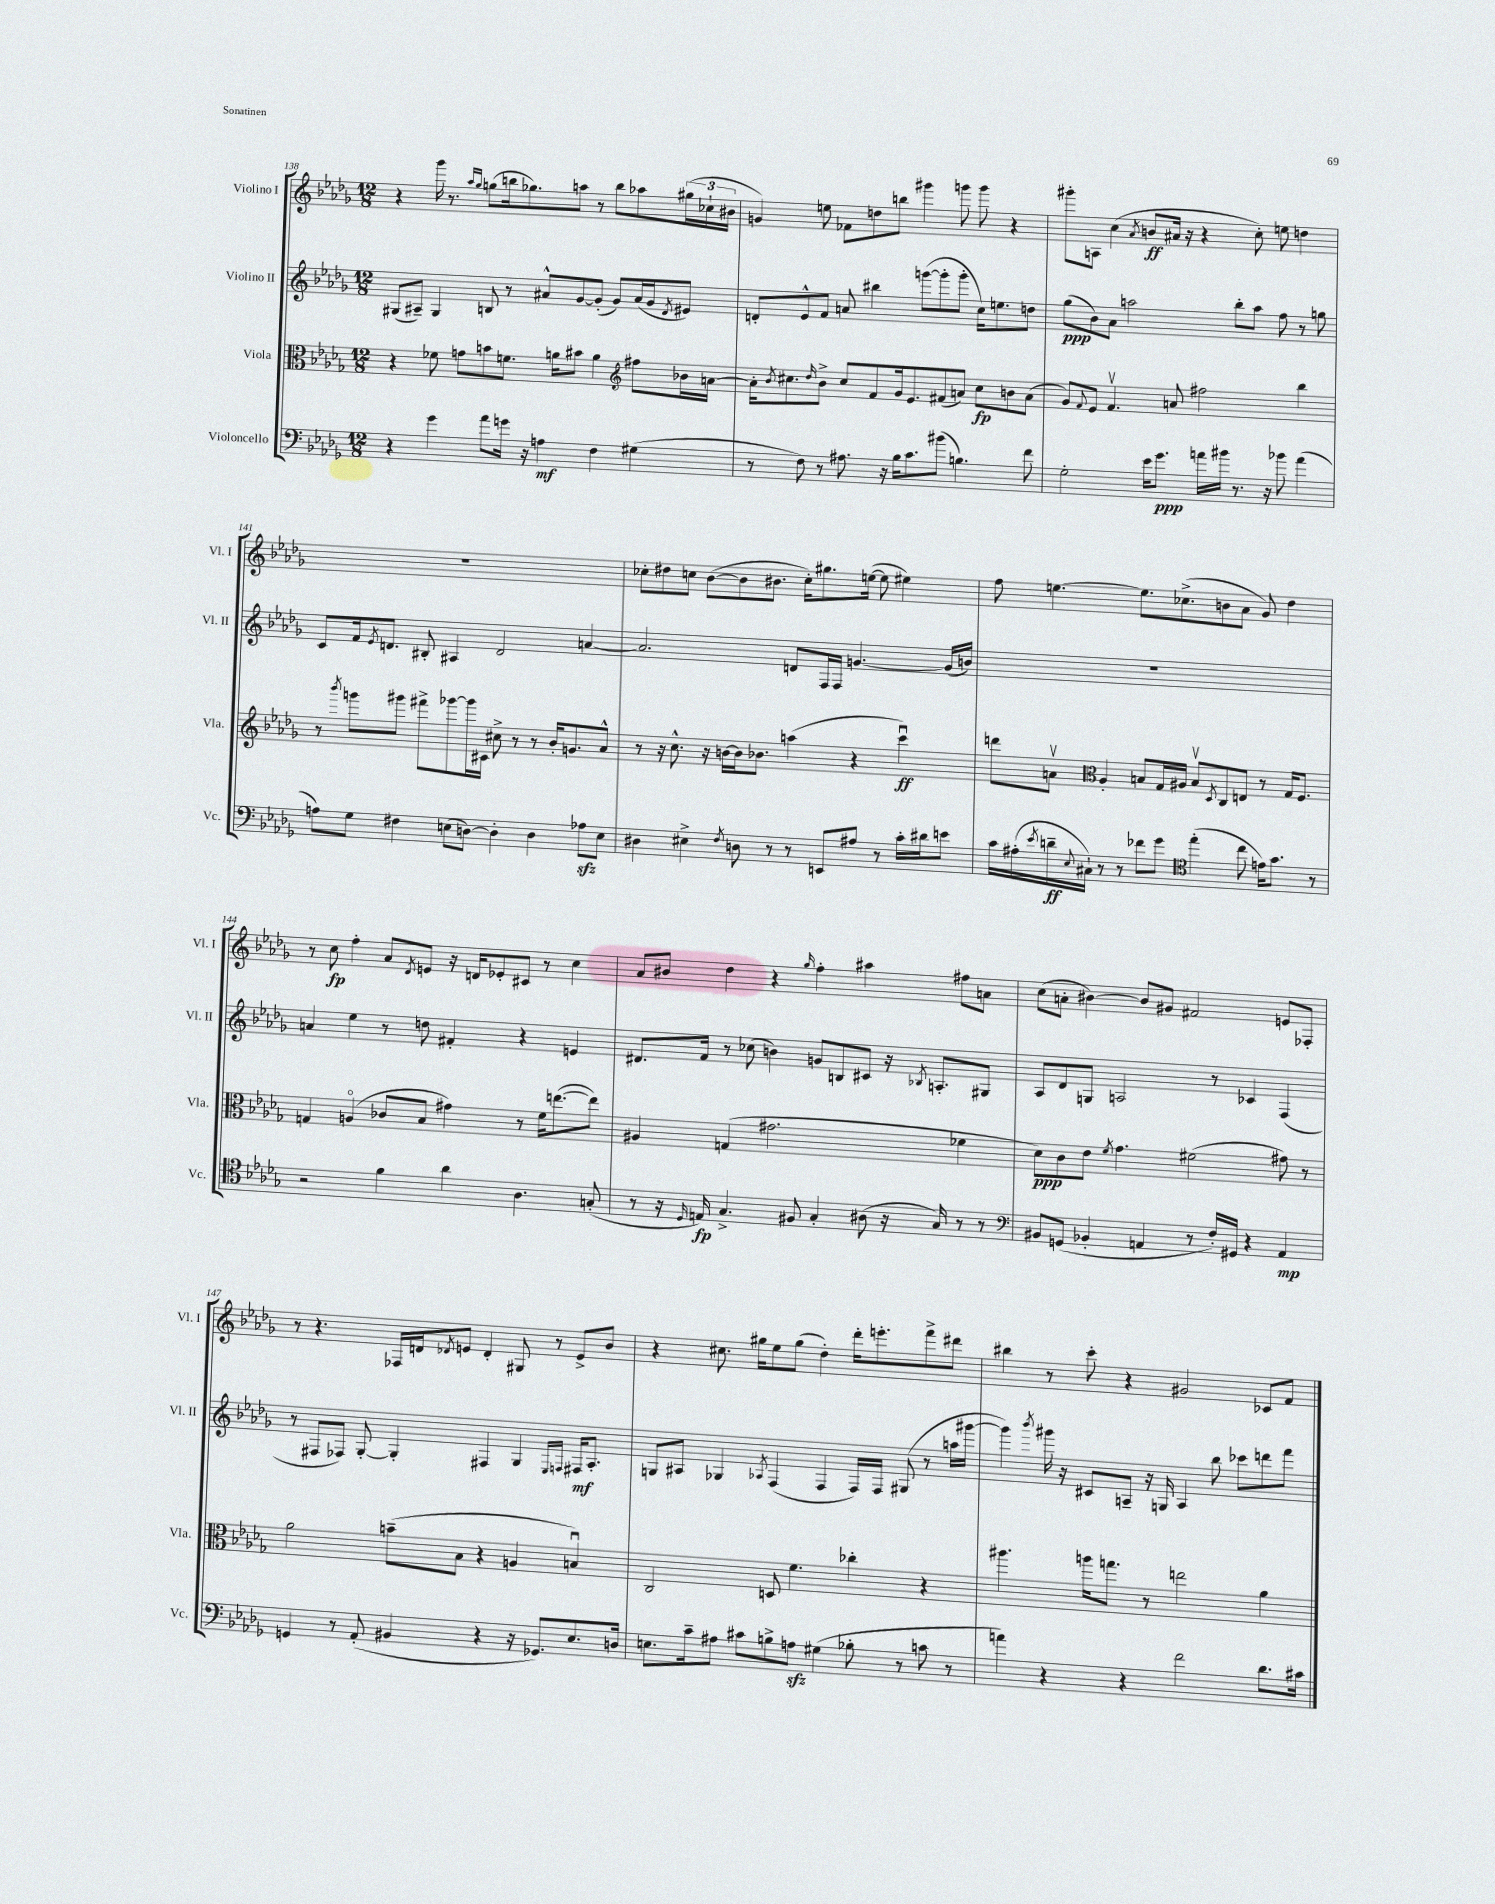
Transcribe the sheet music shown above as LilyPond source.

<<
\new StaffGroup <<
\new Staff = "s0" \with { instrumentName = "Violino I" shortInstrumentName = "Vl. I" } {
    \clef treble \key des \major \numericTimeSignature \time 12/8
    r4 ges'''16 r8. \grace { aes''16 ges''16 } g''8( b''16 ges''8.) a''8 r8 b''8 aes''8 \tuplet 3/2 { gis''16( ces''16-! bis'16 } |
    g'4) e''8 fes'8 d''8 b''8 gis'''4 g'''8 g'''8 r4 |
    gis'''8-. a8 c''4( \acciaccatura { aes'8 } b'8\ff ais'16 r16 r4 c''8-.) e''8 d''4 |
    R1. |
    ces''8-. dis''8 c''8 bes'8~( bes'8 bis'8. c''16-.) gis''8. e''16~( e''8 eis''4) |
    f''8 e''4.~ e''8. ces''8.->( b'8 aes'8 ges'8) des''4 |
    r8 c''8\fp f''4-. aes'8 \acciaccatura { des'8 } e'8 r16 d'16 ees'8-. cis'8 r8 c''4 |
    aes'8 bis'8 des''4 r4 \grace { ges''16 } f''4-. ais''4 fis''8 a'8 |
    c''8( a'8-. bis'4~) bis'8 gis'8 fis'2 e'8 fes8-. |
    r8 r4. fes16 d'16 \acciaccatura { des'8 } e'8 des'4-. gis8 r8 e'8-> bes'8 |
    r4 cis''8. gis''16 ees''8 gis''8( des''4-.) des'''16-. e'''8.-. f'''8-> dis'''8 |
    bis''4 r8 c'''8-. r4 gis'2 ces'8 f'8 \bar "|." |
}
\new Staff = "s1" \with { instrumentName = "Violino II" shortInstrumentName = "Vl. II" } {
    \clef treble \key des \major \numericTimeSignature \time 12/8
    gis8( ais8--) gis4 b8 r8 ais'8-^ ges'8~ ges'8-.( ges'8) ais'16( ges'16 \acciaccatura { des'8 } eis'8) |
    d'8-. ees'8-^ f'8 a'8 bis''4 g'''8~( g'''8-. g'''8-. c''16) e''8. d''8 |
    ges''8\ppp( bes'8) aes'8 a''2 bes''8-. a''8 f''8 r8 g''8 |
    c'8 f'16 \acciaccatura { ees'8 } d'8. bis8-. ais4 d'2 a'4~ |
    a'2. d'8 f16 f16 g'4.~ g'16( b'16) |
    R1. |
    a'4 ees''4 r8 d''8 fis'4-. r4 e'4 |
    dis'8. f'16 r8 ces''8( b'4) g'8 b8 cis'8 r16 \acciaccatura { bes8 } a8.-. gis8 |
    aes8 des'8 g8 a2 r8 ces'4 f4( |
    r8 fis8 fes8) ges8~-. ges4-. fis4 ges4 \grace { ees16 f16 } fis16\mf aes8.-. |
    g8 ais8 ges4 \acciaccatura { aes8 } f4( f4 f16) f16 gis8( r8 a''16 gis'''16~ |
    gis'''4) \acciaccatura { bes'''8 } gis'''16 r16 cis'8 a8-- r16 g16 a4 bes''8 ces'''8 d'''8 f'''8 \bar "|." |
}
\new Staff = "s2" \with { instrumentName = "Viola" shortInstrumentName = "Vla." } {
    \clef alto \key des \major \numericTimeSignature \time 12/8
    r4 fes'8 g'8 b'8 f'8. a'16 bis'8 a'4 \clef treble fis''8 bes'16 a'16~ |
    a'16-. \acciaccatura { bes'8 } cis''8. \grace { des''16 } bes'8-> cis''8 f'8 ges'16 ees'8. fis'8( a'8) cis''8\fp b'8 a'8( |
    ges'8) \appoggiatura { f'8 } ees'8 f'4.\upbow a'8 fis''2 bes''4 |
    r8 \acciaccatura { bes'''8 } g'''8 gis'''8 fis'''8-> ges'''8~ ges'''16 cis'16 cis''8-> r8 r8 bes'16-. g'8. aes'8-^ |
    r8 r16 c''8.-^ r16 b'16~ b'16 bes'8. a''4( r4 c'''4\downbow\ff) |
    d'''8 a'8\upbow \clef alto aes4-. b8 ges16 ais16 b8\upbow \acciaccatura { des8 } c8 e8 r8 ges16 f8. |
    g4 a4\flageolet( ces'8 bes8 gis'4) r8 f'16 e''8.~( e''8) |
    ais4 g4( gis'2. fes'4 |
    des'8\ppp) c'8 ees'8 \acciaccatura { f'8 } ges'4. fis'2( gis'8) r8 |
    aes'2 b'8--( bes8 r4 a4 b4\downbow) |
    c2 d8 f'4. ces''4-. r4 |
    ais''4. a''16 g''8. r8 e''2 aes'4 \bar "|." |
}
\new Staff = "s3" \with { instrumentName = "Violoncello" shortInstrumentName = "Vc." } {
    \clef bass \key des \major \numericTimeSignature \time 12/8
    r4 ges'4 aes'8 g'16 r16 a4\mf f4 gis4( |
    r8 f8) r8 ais8. r16 bes16 c'8. bis'8( b4.) f'8 |
    ges2-. ees'16 ges'8.\ppp a'16 bis'16 r8. r16 bes'8 a'4( |
    a8) ges8 fis4 e8( d8~) d4-. d4 aes8\sfz e8 |
    dis4 eis4-> \acciaccatura { f8 } d8 r8 r8 e,8 ais8 r8 c'16-. dis'16 e'8 |
    c'16 ais16-.( \acciaccatura { ees'8 } d'16--\ff \appoggiatura { ees8 } cis16-!) r8 r8 fes'8 ges'8 \clef tenor ees''4-.( c''8 e'16) ges'8. r8 |
    r2 f'4 aes'4 aes4. g8-.( |
    r8 r16 \grace { des16 } e16\fp) ges4.-> fis8 ges4-. ais8( r16 ges16) r8 r8 |
    \clef bass bis,8 g,8( bes,4-. a,4 r8 f16-.) gis,16 r4 a,4\mp |
    g,4 r8 aes,8-.( bis,4 r4 r16 ges,8.) ees8. d16 |
    e8. c'16-- ais8 cis'8 b8-> a8\sfz gis4( bes8-. r8 c'8 r8 |
    a'4) r4 r4 f'2 des'8. cis'16 \bar "|." |
}
>>
>>
\layout { \context { \Score currentBarNumber = #138 } }
